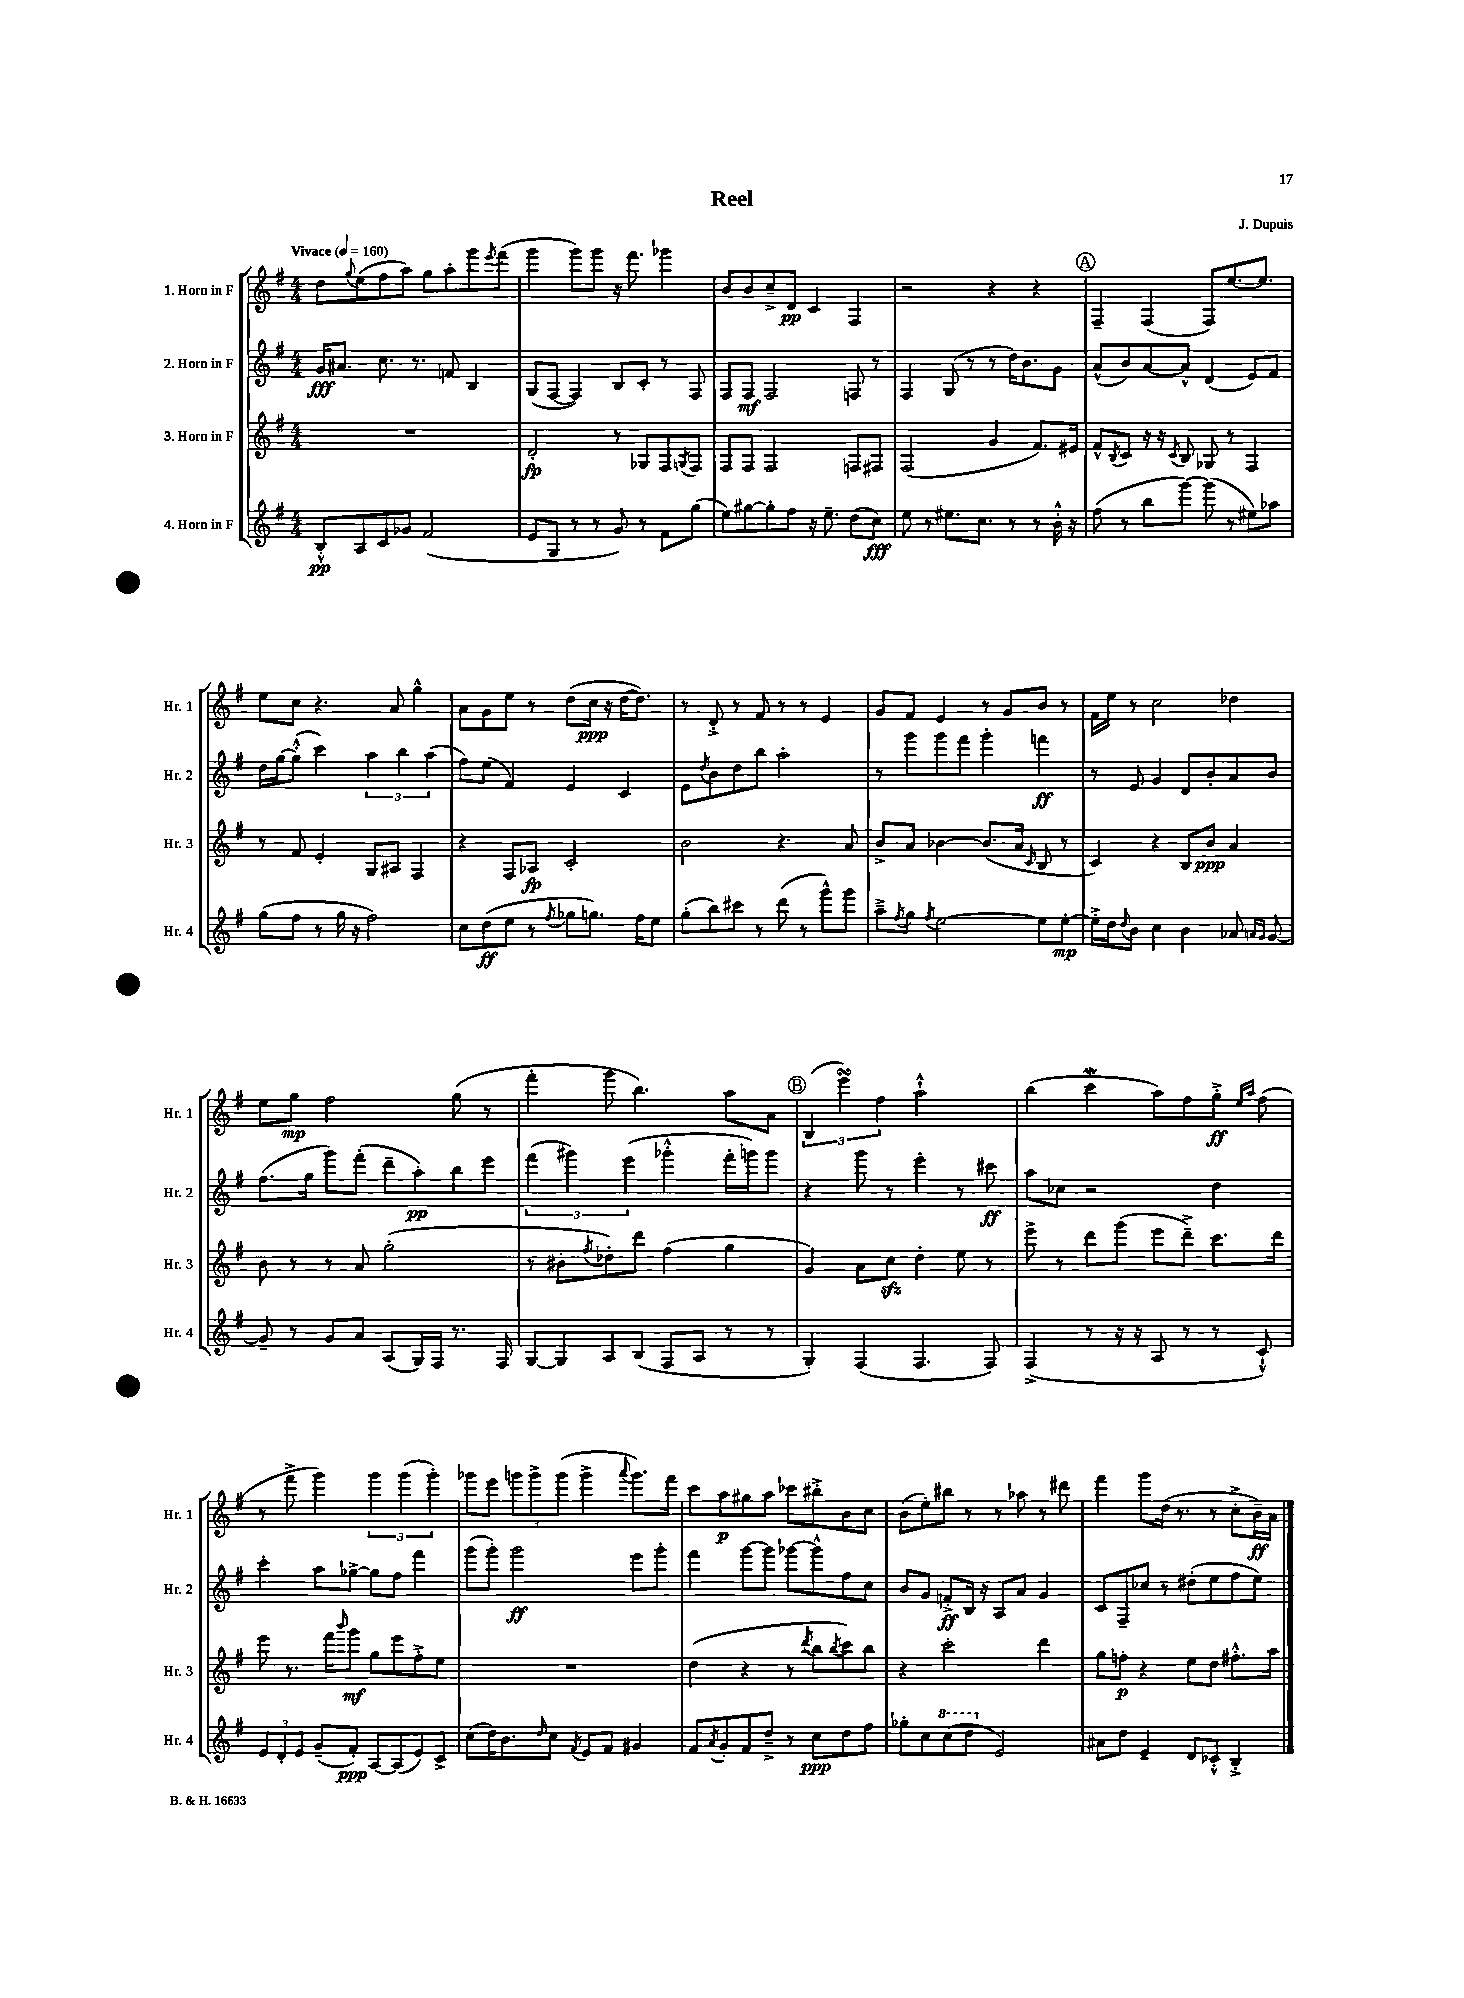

**kern	**dynam	**kern	**dynam	**kern	**dynam	**kern	**dynam
*part4	*part4	*part3	*part3	*part2	*part2	*part1	*part1
*staff4	*staff4	*staff3	*staff3	*staff2	*staff2	*staff1	*staff1
*I"4. Horn in F	*	*I"3. Horn in F	*	*I"2. Horn in F	*	*I"1. Horn in F	*
*I'Hr. 4	*	*I'Hr. 3	*	*I'Hr. 2	*	*I'Hr. 1	*
*clefG2	*	*clefG2	*	*clefG2	*	*clefG2	*
*k[f#]	*	*k[f#]	*	*k[f#]	*	*k[f#]	*
*M4/4	*	*M4/4	*	*M4/4	*	*M4/4	*
*MM160	*	*MM160	*	*MM160	*	*MM160	*
=1	=1	=1	=1	=1	=1	=1	=1
!	!	!	!	!	!	!LO:TX:a:B:t=Vivace	!
8B'^^/L	pp	1r	.	16g/KL	fff	8dd\L	.
.	.	.	.	8.a#X/J	.	.	.
.	.	.	.	.	.	8qqgg/	.
8A/	.	.	.	.	.	(8ee\	.
8c/	.	.	.	8.cc\	.	8ff#\	.
8g-X/J	.	.	.	.	.	8aa\J)	.
.	.	.	.	8.r	.	.	.
(2f#/	.	.	.	.	.	8gg\L	.
.	.	.	.	8fn/	.	8aa'\	.
.	.	.	.	4B/	.	8ggg\	.
.	.	.	.	.	.	8qeee/	.
.	.	.	.	.	.	(8fff#\J	.
=2	=2	=2	=2	=2	=2	=2	=2
8e/L	.	2d'/	fp	(8G/L	.	4ggg\	.
8G/J	.	.	.	[8F#/J	.	.	.
8r	.	.	.	4F#/])	.	8ggg\L)	.
8r	.	.	.	.	.	8ggg\J	.
8g/)	.	8r	.	8B/L	.	16r	.
.	.	.	.	.	.	8.fff#\	.
8r	.	8G-X/L	.	8c'/J	.	.	.
8f#\L	.	8F#/	.	8r	.	4ggg-X\	.
.	.	8qGn/	.	.	.	.	.
(8gg\J	.	8F#/J	.	8F#/	.	.	.
=3	=3	=3	=3	=3	=3	=3	=3
8ee\L)	.	8F#/L	.	8F#/L	.	8b/L	.
[8gg#X\	.	8F#/J	.	8F#/J	mf	8b/	.
8gg#'\]	.	2F#/	.	2F#/	.	8cc~^/	.
8ff#\J	.	.	.	.	.	8d/J	pp
16r	.	.	.	.	.	4c/	.
8.ee~\	.	.	.	.	.	.	.
(8dd\L	.	8Fn/L	.	8Fn/	.	4F#/	.
8cc\J)	fff	8F#X/J	.	8r	.	.	.
=4	=4	=4	=4	=4	=4	=4	=4
8ee\	.	(2F#/	.	4F#/	.	2r	.
8r	.	.	.	.	.	.	.
8.ee#X\L	.	.	.	(8G/	.	.	.
.	.	.	.	8r	.	.	.
8.cc\J	.	.	.	.	.	.	.
.	.	4g/	.	8r	.	4r	.
8r	.	.	.	16dd\KL)	.	.	.
.	.	.	.	8.b\	.	.	.
8r	.	8.f#/L)	.	.	.	4r	.
16b'^^\	.	.	.	8g\J	.	.	.
16r	.	16e#X/Jk	.	.	.	.	.
!!LO:REH:place=s1:t=A
=5	=5	=5	=5	=5	=5	=5	=5
(8ff#\	.	8f#^^/L	.	(8a^^/L	.	4F#~/	.
.	.	8qB/	.	.	.	.	.
8r	.	8c/J	.	8b/)	.	.	.
8bb\L	.	16r	.	[8a/	.	(4F#/	.
.	.	16r	.	.	.	.	.
.	.	8qc/	.	.	.	.	.
[8ggg\J)	.	8B/	.	8a^^/J]	.	.	.
(8ggg\]	.	8G-X/	.	(4d/	.	8F#/L)	.
8r	.	8r	.	.	.	[8.ee/	.
8ee#X\L)	.	4F#/	.	8e/L)	.	.	.
.	.	.	.	.	.	8.ee/J]	.
8aa-X\J	.	.	.	8f#/J	.	.	.
!!LO:LB:g=z
=6	=6	=6	=6	=6	=6	=6	=6
(8gg\L	.	8r	.	16dd\LL	.	8ee\L	.
.	.	.	.	[16gg\J	.	.	.
8ff#\J	.	8f#/	.	(8gg'^^\J]	.	8cc\J	.
8r	.	4e'/	.	4ccc\)	.	4.r	.
16gg\	.	.	.	.	.	.	.
16r	.	.	.	.	.	.	.
2ff#\)	.	8G/L	.	6aa\	.	.	.
.	.	8A#X/J	.	.	.	8a/	.
.	.	.	.	6bb\	.	.	.
.	.	4F#/	.	.	.	4gg^^\	.
.	.	.	.	(6aa\	.	.	.
=7	=7	=7	=7	=7	=7	=7	=7
8cc\L	.	4r	.	8ff#\L)	.	8a\L	.
(8dd\	ff	.	.	(8ee\J	.	8g\	.
8ee\J	.	8F#/L	.	4f#/)	.	8ee\J	.
8r	.	8A-X/J	fp	.	.	8r	.
8qff#/	.	.	.	.	.	.	.
8gg-X\L	.	2c'/	.	4e/	.	(8dd\L	.
8.ggn\J)	.	.	.	.	.	16cc\Jk	ppp
.	.	.	.	.	.	16r	.
.	.	.	.	4c/	.	[16dd\KL	.
16ff#\KL	.	.	.	.	.	8.dd\J])	.
8ee\J	.	.	.	.	.	.	.
=8	=8	=8	=8	=8	=8	=8	=8
(8gg'\L	.	2b\	.	8e\L	.	8r	.
.	.	.	.	8qdd/	.	.	.
8bb\)	.	.	.	8b\	.	8d'^/	.
8ccc#X\J	.	.	.	8dd\	.	8r	.
8r	.	.	.	8bb\J	.	8f#/	.
(8ddd\	.	4.r	.	2aa'\	.	8r	.
8r	.	.	.	.	.	8r	.
8ggg^^\L)	.	.	.	.	.	4e/	.
8ggg\J	.	8a/	.	.	.	.	.
=9	=9	=9	=9	=9	=9	=9	=9
8aa~^\L	.	8b^/L	.	8r	.	8g/L	.
8qff#/	.	.	.	.	.	.	.
8gg\J	.	8a/J	.	8ggg\L	.	8f#/J	.
8qff#/	.	.	.	.	.	.	.
[2ee\	.	[4b-X\	.	8ggg\	.	4e/	.
.	.	.	.	8fff#\J	.	.	.
.	.	(8.b-/L]	.	4ggg'\	.	8r	.
.	.	.	.	.	.	8g/L	.
.	.	16a/Jk	.	.	.	.	.
.	.	16qqc/	.	.	.	.	.
8ee\L]	.	8B/	.	4fffn\	ff	8b/J	.
[8ee'\J	mp	8r	.	.	.	8r	.
=10	=10	=10	=10	=10	=10	=10	=10
16ee'^\LL]	.	4c/)	.	8r	.	16f#\LL	.
16dd\J	.	.	.	.	.	16ee\JJ	.
8qqdd/	.	.	.	.	.	.	.
8b\J	.	.	.	8e/	.	8r	.
4cc\	.	4r	.	4g/	.	2cc\	.
4b\	.	8B/L	.	8d/L	.	.	.
.	.	8b/J	ppp	8b'/	.	.	.
8a-X/	.	4a/	.	8a/	.	4dd-X\	.
16qqan/LL	.	.	.	.	.	.	.
16qqg/JJ	.	.	.	.	.	.	.
[8g/	.	.	.	8b/J	.	.	.
!!LO:LB:g=z
=11	=11	=11	=11	=11	=11	=11	=11
8g~/]	.	8b\	.	(8.ff#\L	.	8ee\L	.
8r	.	8r	.	.	.	8gg\J	mp
.	.	.	.	16gg\Jk	.	.	.
8g/L	.	8r	.	8ggg\L)	.	2ff#\	.
8a/J	.	8a/	.	(8fff#'\J	.	.	.
(8A/L	.	(2gg'\	.	8ddd~\L	.	.	.
16G/L)	.	.	.	8aa'\)	pp	.	.
16F#/JJ	.	.	.	.	.	.	.
8.r	.	.	.	8bb\	.	(8gg\	.
.	.	.	.	8eee\J	.	8r	.
16F#/	.	.	.	.	.	.	.
=12	=12	=12	=12	=12	=12	=12	=12
[8G/L	.	8r	.	(6fff#\	.	4fff#'\	.
8G/]	.	8b#X'\L	.	.	.	.	.
.	.	.	.	6ggg#X\)	.	.	.
.	.	8qff#/	.	.	.	.	.
8A/	.	8dd-X'\)	.	.	.	8ggg\	.
.	.	.	.	(6eee\	.	.	.
(8B/J	.	8ddd\J	.	.	.	4.bb\)	.
8F#/L	.	(4ff#\	.	4ggg-X'^^\	.	.	.
8A/J	.	.	.	.	.	.	.
8r	.	4gg\	.	16fff#'\LL	.	8aa\L	.
.	.	.	.	16gggn\J)	.	.	.
8r	.	.	.	8ggg\J	.	8a\J	.
!!LO:REH:place=s1:t=B
=13	=13	=13	=13	=13	=13	=13	=13
4G'/)	.	4g/)	.	4r	.	(6B/	.
.	.	.	.	.	.	6eeesSSS\)	.
(4F#/	.	8a\L	.	8ggg\	.	.	.
.	.	.	.	.	.	6ff#\	.
.	.	8cczz\J	.	8r	.	.	.
4.F#/	.	4dd'\	.	4eee'\	.	2aa`^^\	.
.	.	8ee\	.	8r	.	.	.
8F#/)	.	8r	.	8ccc#X\	ff	.	.
=14	=14	=14	=14	=14	=14	=14	=14
(4F#^/	.	8eee^\	.	8aa\L	.	(4bb\	.
.	.	8r	.	8cc-X\J	.	.	.
8r	.	8ddd\L	.	2r	.	4cccw\	.
16r	.	(8ggg\J	.	.	.	.	.
16r	.	.	.	.	.	.	.
8A/	.	8eee\L	.	.	.	8aa\L)	.
8r	.	8ddd~^\J)	.	.	.	8ff#\	.
8r	.	8.ccc\L	.	4dd\	.	8gg'^\J	ff
.	.	.	.	.	.	16qqee/LL	.
.	.	.	.	.	.	16qqaa/JJ	.
8c`^^/)	.	.	.	.	.	(8ff#\	.
.	.	16ddd\Jk	.	.	.	.	.
!!LO:LB:g=z
=15	=15	=15	=15	=15	=15	=15	=15
12e/L	.	8eee\	.	4ccc'\	.	8r	.
12d'/	.	.	.	.	.	.	.
.	.	8.r	.	.	.	8fff#^\	.
12e/J	.	.	.	.	.	.	.
(8g~/L	.	.	.	8aa\L	.	4ggg\)	.
.	.	16fff#\KL	.	.	.	.	.
.	.	16qqbbb/	.	.	.	.	.
8f#'/J)	ppp	8ggg\J	mf	[8gg-X^\J	.	.	.
[8A/L	.	8gg\L	.	8gg-\L]	.	6ggg\	.
(8A/]	.	8eee\	.	8ff#\J	.	.	.
.	.	.	.	.	.	(6ggg\	.
8e/)	.	8ff#'^\	.	4fff#\	.	.	.
.	.	.	.	.	.	6ggg'\)	.
8c^/J	.	8ee\J	.	.	.	.	.
=16	=16	=16	=16	=16	=16	=16	=16
(8cc\L	.	1r	.	(8ggg\L	.	8ggg-X\L	.
16dd\K)	.	.	.	8ggg'\J)	.	8eee\J	.
8.b\	.	.	.	.	.	.	.
.	.	.	.	2ggg\	ff	12gggn\L	.
.	.	.	.	.	.	12ggg^\	.
16qqdd/	.	.	.	.	.	.	.
8cc\J	.	.	.	.	.	.	.
.	.	.	.	.	.	(12ggg\J	.
8qf#/	.	.	.	.	.	.	.
8e/L	.	.	.	.	.	4ggg^\	.
8f#/J	.	.	.	.	.	.	.
.	.	.	.	.	.	8qqaaa/	.
4g#X/	.	.	.	8eee\L	.	8.ggg\L)	.
.	.	.	.	8ggg'\J	.	.	.
.	.	.	.	.	.	16fff#\Jk	.
=17	=17	=17	=17	=17	=17	=17	=17
8f#/L	.	(4dd\	.	4fff#\	.	8ccc\L	.
8qa/	.	.	.	.	.	.	.
8g'/	.	.	.	.	.	8aa\	p
8f#/	.	4r	.	[8ggg\L	.	8gg#X\	.
8dd~^/J	.	.	.	8ggg\J]	.	8aa\J	.
8r	.	8r	.	[8ggg-X\L	.	8ccc-X\L	.
.	.	8qddd/	.	.	.	.	.
8cc\L	ppp	8bb\L	.	8ggg-^^\]	.	8bb#X'^\	.
.	.	8qbb/	.	.	.	.	.
8dd\	.	8ccc\)	.	8ff#\	.	8b\	.
8ff#\J	.	8bb\J	.	8cc\J	.	8cc\J	.
=18	=18	=18	=18	=18	=18	=18	=18
8gg-X'\L	.	4r	.	8b/L	.	(8b\L	.
8cc\	.	.	.	8g/J	.	8ee'\)	.
*8va	*	*	*	*	*	*	*
(8ccc\	.	2ccc'\	.	8fn'^/L	ff	8bb#X\J	.
8ddd\J	.	.	.	16B/Jk	.	8r	.
.	.	.	.	16r	.	.	.
*X8va	*	*	*	*	*	*	*
2e/)	.	.	.	8A/L	.	8r	.
.	.	.	.	8a/J	.	8aa-X\	.
.	.	4ddd\	.	4g/	.	8r	.
.	.	.	.	.	.	8ddd#X\	.
=19	=19	=19	=19	=19	=19	=19	=19
8a#X\L	.	8gg\L	.	8c/L	.	4fff#\	.
8dd\J	.	8ffn'\J	p	8F#~/	.	.	.
4e~/	.	4r	.	8cc-X/J	.	8ggg\L	.
.	.	.	.	8r	.	(16dd\Jk	.
.	.	.	.	.	.	8.r	.
8d/L	.	8ee\L	.	(8dd#X'\L	.	.	.
8c-X'^^/J	.	8dd\J	.	8ee\	.	8r	.
4B'^/	.	8.ff#X'^^\L	.	8ff#\	.	8cc'^\L	.
.	.	.	.	8ee\J)	.	16b~\L)	ff
.	.	16aa\Jk	.	.	.	16a\JJ	.
==	==	==	==	==	==	==	==
*-	*-	*-	*-	*-	*-	*-	*-
